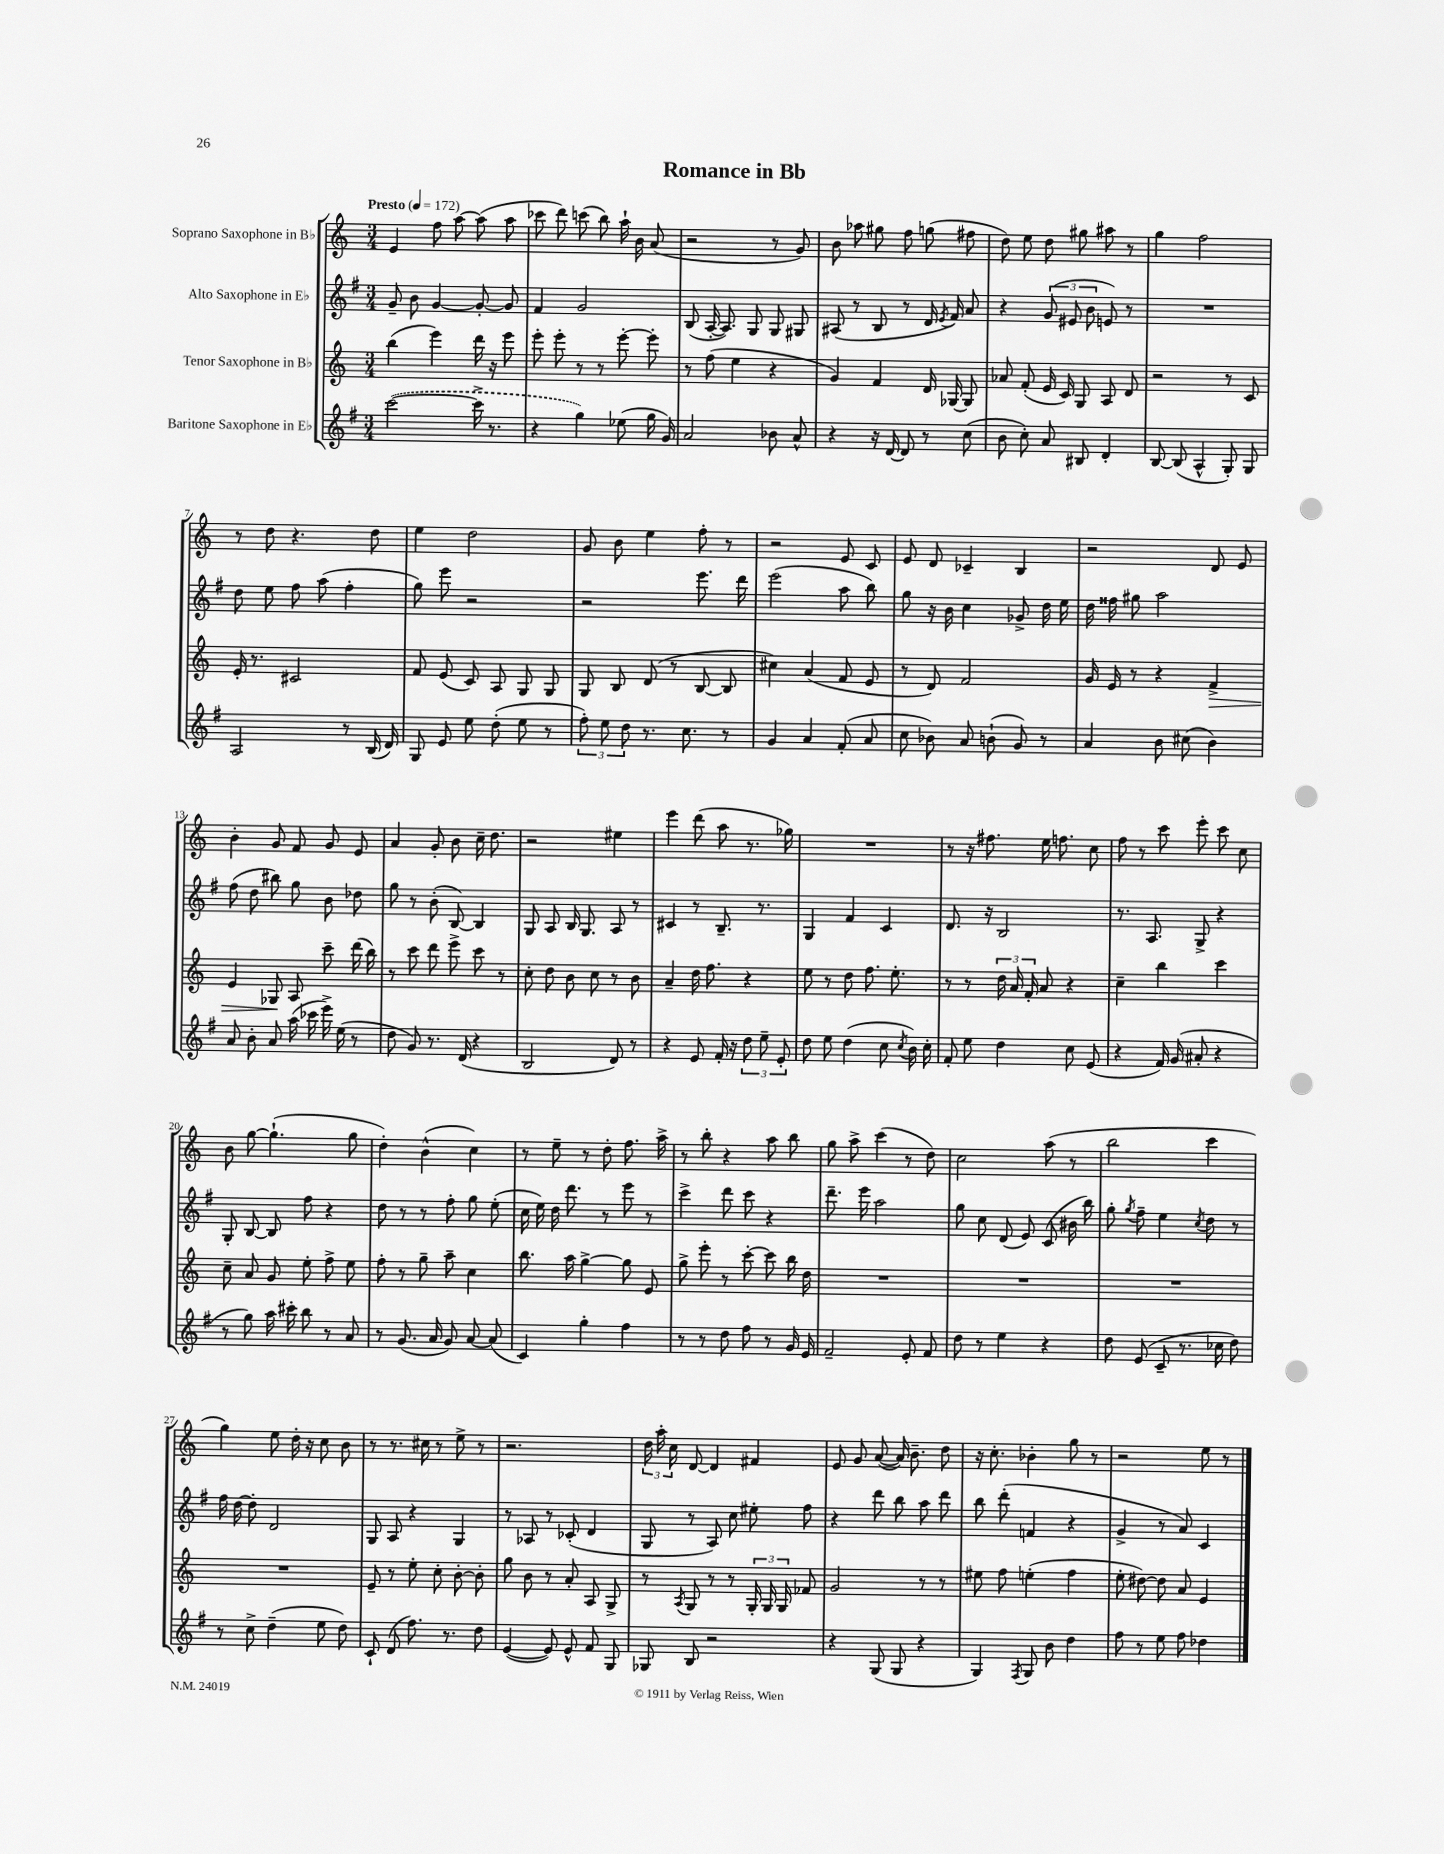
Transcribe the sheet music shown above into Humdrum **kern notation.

**kern	**kern	**dynam	**kern	**kern
*part4	*part3	*part3	*part2	*part1
*staff4	*staff3	*staff3	*staff2	*staff1
*I"Baritone Saxophone in E♭	*I"Tenor Saxophone in B♭	*	*I"Alto Saxophone in E♭	*I"Soprano Saxophone in B♭
*clefG2	*clefG2	*	*clefG2	*clefG2
*k[f#]	*k[]	*	*k[f#]	*k[]
*M3/4	*M3/4	*	*M3/4	*M3/4
*MM172	*MM172	*	*MM172	*MM172
=1	=1	=1	=1	=1
!	!	!	!	!LO:TX:a:B:t=Presto
([2ccc\	(4bb\	.	8g~/	4e/
.	.	.	8b\	.
.	4eee\)	.	[4g/	8ff\
.	.	.	.	[8aa\
16ccc^\]	16ddd\	.	8g'/_	(8aa\]
8.r	16r	.	.	.
.	8eee\	.	8g/]	8aa\
=2	=2	=2	=2	=2
4r	8eee'\	.	4f#/	8ccc-X\
.	8eee'\	.	.	8ddd\)
4gg\)	8r	.	2g/	(8cccn\
.	8r	.	.	8bb\)
(8ee-X\	[8eee'\	.	.	16aa`\
.	.	.	.	16b\
16gg\	8eee'\]	.	.	(8a/
16g/)	.	.	.	.
=3	=3	=3	=3	=3
2a/	8r	.	(8B/	2r
.	(8ff\	.	[16A'/	.
.	.	.	8.A/])	.
.	4ee\	.	.	.
.	.	.	8G/	.
8b-X\	4r	.	8G/	8r
8a^^/	.	.	8G#X/	8g/)
=4	=4	=4	=4	=4
4r	4g/)	.	(8A#X/	8b\
.	.	.	8r	8aa-X\
16r	4f/	.	8B/	8gg#X\
[16d/	.	.	.	.
8d/]	.	.	8r	8ff\
8r	16d/	.	16d/	(8ggn\
.	.	.	8qe/	.
.	[16G-X/	.	16f#/)	.
(8cc\	8G-/]	.	8a/	8ff#X\
=5	=5	=5	=5	=5
8b\	8a-X/	.	4r	8dd\)
8cc'\)	(8f'/	.	.	8ee\
8a/	16e/	.	(12g/	8dd\
.	16c/)	.	.	.
.	.	.	12e#X/	.
8B#X/	8G/	.	.	8gg#X\
.	.	.	12b\	.
4d'/	8A/	.	8en/)	8aa#X\
.	8d/	.	8r	8r
=6	=6	=6	=6	=6
[8B/	2r	.	2.r	4gg\
(8B/]	.	.	.	.
4A^^/	.	.	.	2ff\
8G'/)	8r	.	.	.
8G/	8c/	.	.	.
!!LO:LB:g=z
=7	=7	=7	=7	=7
2A/	16e'/	.	8dd\	8r
.	8.r	.	.	.
.	.	.	8ee\	8dd\
.	2c#X/	.	8ff#\	4.r
.	.	.	(8aa\	.
8r	.	.	4ff#'\	.
(16B/	.	.	.	8dd\
16d/)	.	.	.	.
=8	=8	=8	=8	=8
8G/	8f/	.	8gg\)	4ee\
8e/	(8e/	.	8eee\	.
8ee\	8c/)	.	2r	2dd\
(8dd'\	8A/	.	.	.
8ee\	8G/	.	.	.
8r	8G/	.	.	.
=9	=9	=9	=9	=9
12ff#'\)	8G/	.	2r	8g/
12ee\	.	.	.	.
.	8B/	.	.	8b\
12dd\	.	.	.	.
8.r	(8d/	.	.	4ee\
.	8r	.	.	.
8.cc\	.	.	.	.
.	[8B/	.	8.eee\	8ff'\
8r	8B/]	.	.	8r
.	.	.	16ddd\	.
=10	=10	=10	=10	=10
4g/	4cc#X\)	.	(2eee\	2r
4a/	(4a/	.	.	.
(8f#'/	8f/	.	8aa\	8e/
8a/	8e/	.	8bb\)	8c/
=11	=11	=11	=11	=11
8cc\	8r	.	8gg\	8e/
8b-X\)	8d/)	.	16r	8d/
.	.	.	16b\	.
8a/	2f/	.	4cc\	4c-X~/
(8bn`\	.	.	.	.
8g/)	.	.	8g-X^/	4B/
8r	.	.	16dd\	.
.	.	.	16ee\	.
=12	=12	=12	=12	=12
4a/	16g/	.	16dd\	2r
.	16e/	.	16ff##X\	.
.	8r	.	8gg#X\	.
8b\	4r	.	2aa\	.
(8cc#X\	.	.	.	.
!	!	!LO:HP:b	!	!
4b\)	4f^/	>	.	8d/
.	.	.	.	8e/
!!LO:LB:g=z
=13	=13	=13	=13	=13
8a/	4e/	.	(8ff#\	4b'\
8b'\	.	.	8dd\	.
8a/	8G-X/	.	8bb#X\)	8g/
(16aa\	8A/	]	8gg\	8f/
16ccc-X\	.	.	.	.
16eee^\)	8ccc~\	.	8b\	8g/
(16ee\	.	.	.	.
8r	(16ddd\	.	8dd-X\	8e/
.	16bb\)	.	.	.
=14	=14	=14	=14	=14
8dd\	8r	.	8gg\	4a/
8g/)	8ccc\	.	8r	.
8.r	8ddd\	.	(8b'\	8g'/
.	8eee^\	.	[8B/)	8b\
(16d/	.	.	.	.
4r	8ccc\	.	4B/]	16cc~\
.	.	.	.	8.dd\
.	8r	.	.	.
=15	=15	=15	=15	=15
2B/	8cc'\	.	8G/	2r
.	8dd\	.	8A/	.
.	8b\	.	16B/	.
.	.	.	8.G/	.
.	8cc\	.	.	.
8d/)	8r	.	8A/	4ee#X\
8r	8b\	.	8r	.
=16	=16	=16	=16	=16
4r	4a~/	.	4c#X/	4eee\
8e/	16dd\	.	8r	(8ddd\
.	8.ff\	.	.	.
16f#'/	.	.	8.B~/	8aa\
16r	.	.	.	.
12dd\	4r	.	.	8.r
.	.	.	8.r	.
12ee~\	.	.	.	.
12e'/	.	.	.	.
.	.	.	.	16gg-X\)
=17	=17	=17	=17	=17
8dd\	8ee\	.	4G/	2.r
8ee\	8r	.	.	.
(4dd\	8dd\	.	4f#/	.
.	8.ff\	.	.	.
8cc\	.	.	4c/	.
.	8.ee'\	.	.	.
8qcc/	.	.	.	.
16b\)	.	.	.	.
16cc'\	.	.	.	.
=18	=18	=18	=18	=18
8f#'/	8r	.	8.d/	8r
8ee\	8r	.	.	16r
.	.	.	16r	8.ff#X\
4dd\	24dd\	.	2B/	.
.	24a/	.	.	.
.	24f'/	.	.	.
.	8a/	.	.	16ee\
.	.	.	.	8.ffn\
8cc\	4r	.	.	.
(8e/	.	.	.	8cc\
=19	=19	=19	=19	=19
4r	4cc~\	.	8.r	8ff\
.	.	.	.	8r
.	.	.	8.A/	.
16f#/)	4bb\	.	.	8ccc\
(16g/	.	.	.	.
8a#X'/	.	.	8G^/	8eee'\
4r	4ccc\	.	4r	8ccc\
.	.	.	.	8cc\
!!LO:LB:g=z
=20	=20	=20	=20	=20
8r	8cc~\	.	8G'/	8b\
8gg\)	8a/	.	[8B/	[8gg\
16aa\	8g/	.	8B/]	(4.gg`\]
16ccc#X'\	.	.	.	.
8bb\	8ee'\	.	8ff#\	.
8r	8ff^\	.	4r	.
8a/	8ee\	.	.	8gg\
=21	=21	=21	=21	=21
8r	8ff'\	.	8dd\	4dd'\)
(8.g/	8r	.	8r	.
.	8gg~\	.	8r	(4b^^\
16a/	.	.	.	.
8g/)	8aa~\	.	8ff#'\	.
[8a/	4cc\	.	8gg\	4cc\)
(8a/]	.	.	(8ee'\	.
=22	=22	=22	=22	=22
4c/)	8.bb\	.	16cc\	8r
.	.	.	16ee\)	.
.	.	.	16dd\	8ee~\
.	16aa\	.	8.ddd\	.
4gg'\	[4gg^\	.	.	8r
.	.	.	8r	8dd'\
4ff#\	8gg\]	.	8eee\	8.ff\
.	8e/	.	8r	.
.	.	.	.	16aa^\
=23	=23	=23	=23	=23
8r	8gg^\	.	4ccc^\	8r
8r	8eee'\	.	.	8bb'\
8dd\	8r	.	8ddd\	4r
8ff#\	[8ccc'\	.	8ccc\	.
8r	8ccc\]	.	4r	8aa\
16g/	16bb\	.	.	8bb\
16e/	16dd\	.	.	.
=24	=24	=24	=24	=24
2f#~/	2.r	.	8.ddd~\	8gg\
.	.	.	.	8aa^\
.	.	.	16eee\	.
.	.	.	2aa\	(4ccc\
8e'/	.	.	.	8r
8f#/	.	.	.	8dd\)
=25	=25	=25	=25	=25
8dd\	2.r	.	8gg\	2cc\
8r	.	.	8cc\	.
4ee\	.	.	(8d/	.
.	.	.	8e/)	.
4r	.	.	(8c/	(8aa\
.	.	.	16b#X\	8r
.	.	.	16bb\)	.
=26	=26	=26	=26	=26
8dd\	2.r	.	8gg'\	2bb\
.	.	.	8qgg/	.
(8e/	.	.	8ff#~\	.
8c~/	.	.	4ee\	.
8.r	.	.	.	.
.	.	.	8qcc/	.
.	.	.	8dd\	4ccc\
16cc-X\	.	.	.	.
8dd\)	.	.	8r	.
!!LO:LB:g=z
=27	=27	=27	=27	=27
8r	2.r	.	16ff#\	4gg\)
.	.	.	[16dd\	.
8cc^\	.	.	8dd'\]	.
(4dd~\	.	.	2d/	8ee\
.	.	.	.	16dd'\
.	.	.	.	16r
8ee\	.	.	.	8cc\
8dd\)	.	.	.	8b\
=28	=28	=28	=28	=28
8c`/	8e~/	.	8G/	8r
(8d/	8r	.	8A/	8.r
8.ff#\)	8ee'\	.	4r	.
.	.	.	.	16cc#X\
.	8cc'\	.	.	8r
8.r	.	.	.	.
.	[8b'\	.	4G/	8ee^\
8dd\	8b'\]	.	.	8r
=29	=29	=29	=29	=29
([4e/	8gg\	.	8r	2.r
.	8b\	.	8A-X/	.
8e/])	8r	.	8r	.
8e^^/	8a'/	.	(8c-X'/	.
8f#/	8A/	.	4d/	.
8G/	8G^/	.	.	.
=30	=30	=30	=30	=30
8G-X/	8r	.	8G/	24dd\
.	.	.	.	24aa'\
.	.	.	.	24cc\
.	8qA/	.	.	.
8B/	8G/	.	8r	[8d/
2r	8r	.	8A/)	4d/]
.	8r	.	8cc\	.
.	24G'/	.	8ee#X'\	4f#X/
.	24G/	.	.	.
.	24G/	.	.	.
.	8f-X/	.	8ff#\	.
=31	=31	=31	=31	=31
4r	2g/	.	4r	8e/
.	.	.	.	8g/
(8G/	.	.	8ddd\	([8a/
8G/	.	.	8bb\	16a/])
.	.	.	.	8.b~\
4r	8r	.	8aa\	.
.	8r	.	8ddd\	8dd\
=32	=32	=32	=32	=32
4G/)	8ee#X\	.	8bb\	16r
.	.	.	.	8.cc'\
.	8ff\	.	(8ddd'\	.
8qF#/	.	.	.	.
8G/	(4een'\	.	4fn/	4b-X'\
8b\	.	.	.	.
4dd\	4ff\	.	4r	8gg\
.	.	.	.	8r
=33	=33	=33	=33	=33
8ff#\	8ee'\	.	4g^/	2r
8r	[8dd#X\)	.	.	.
8ee\	8dd#\]	.	8r	.
8ff#\	8a/	.	8a/)	.
4dd-X\	4e/	.	4c/	8ee\
.	.	.	.	8r
==	==	==	==	==
*-	*-	*-	*-	*-
